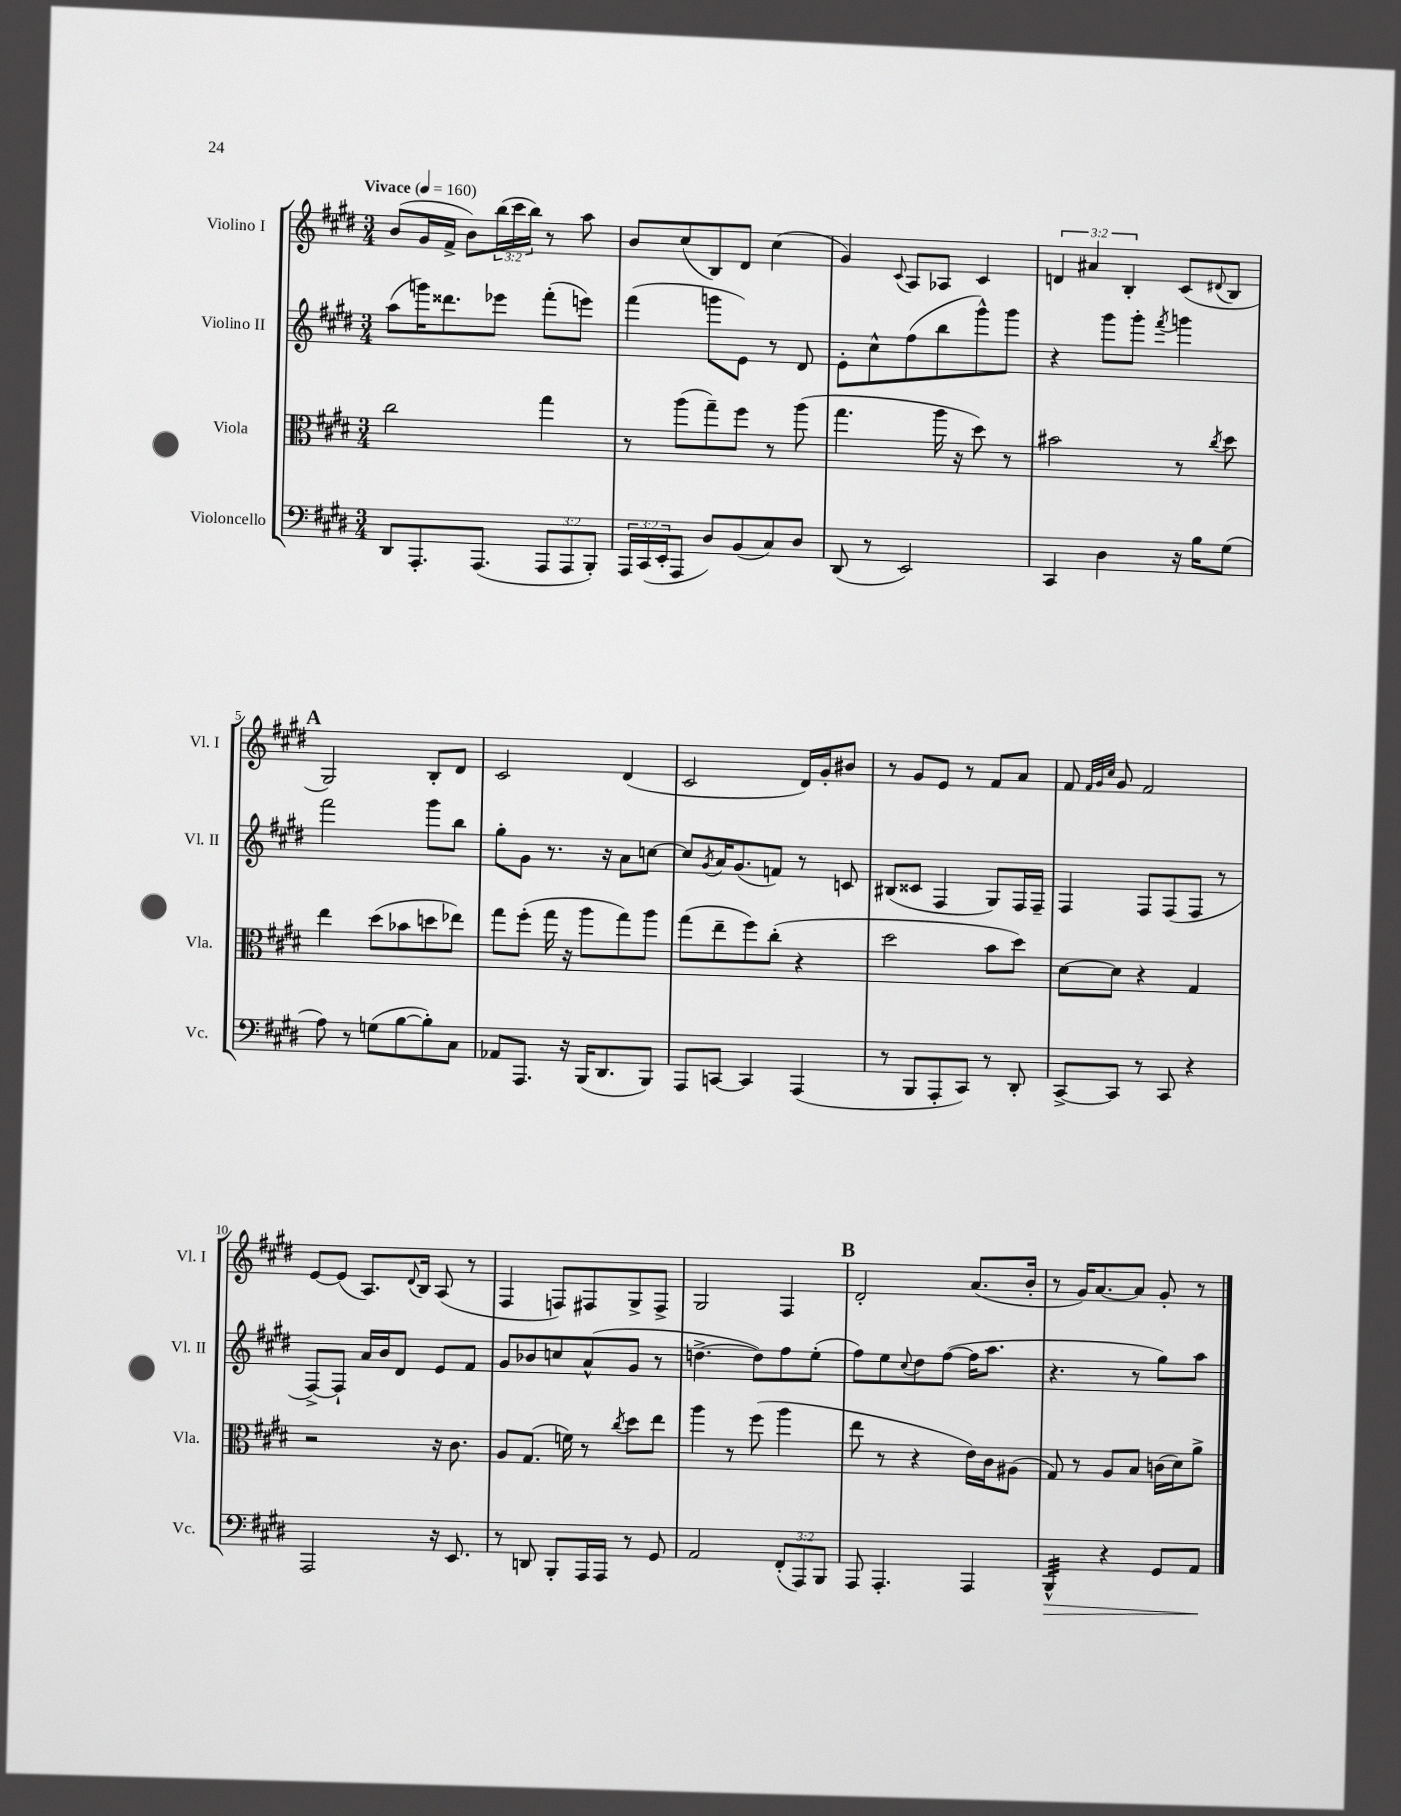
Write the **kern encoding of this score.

**kern	**kern	**kern	**kern
*staff4	*staff3	*staff2	*staff1
*clefF4	*clefC3	*clefG2	*clefG2
*k[f#c#g#d#]	*k[f#c#g#d#]	*k[f#c#g#d#]	*k[f#c#g#d#]
*M3/4	*M3/4	*M3/4	*M3/4
*MM160	*MM160	*MM160	*MM160
8DD#	2cc#	(8aa	(8b
8.AAA'	.	16ggg)	16g#
.	.	8.ddd##	16f#^
.	.	.	8b)
(8.AAA	.	.	.
.	.	8eee-	(24bb
.	.	.	24ccc#
.	.	.	24bb)
12AAA	4gg#	(8fff#'	8r
12AAA	.	.	.
.	.	8eee)	8aa
12BBB')	.	.	.
=	=	=	=
24AAA	8r	(4fff#	8b
(24CC#	.	.	.
24EE'	.	.	.
8AAA	(8aa	.	(8cc#
8D#)	8gg#~)	8ggg	8B)
(8BB	8ff#	8e)	8d#
8C#)	8r	8r	(4cc#
8D#	(8aa	8d#	.
=	=	=	=
(8DD#	4.gg#	8e'	4g#)
8r	.	8cc#^^	.
.	.	.	8qqc#
2EE)	.	(8ff#	8A
.	16aa	8bb	8A-
.	16r	.	.
.	8dd#)	8ggg#^^)	4c#
.	8r	8ggg#	.
=	=	=	=
4CC#	2b#	4r	6d
.	.	.	6a#
4D#	.	8ggg#	.
.	.	.	6B'
.	.	8ggg#'	.
.	.	8qfff#	.
16r	8r	4ggg	(8c#
16B	.	.	.
.	8qcc#	.	8qqd#
(8G#	8dd#	.	8B
=	=	=	=
8A)	4ee	2fff#	2G#)
8r	.	.	.
(8G	(8dd#	.	.
[8B	8b-	.	.
8B'])	8dd	8ggg#	8B'
8C#	8ee-)	8bb	8d#
=	=	=	=
8AA-	8gg#	8gg#'	2c#
8.AAA	(8ff#'	8g#	.
.	16gg#	8.r	.
16r	16r	.	.
(16BBB	8aa	.	.
8.DD#	.	16r	.
.	8gg#)	8a	(4d#
8BBB)	8aa	[8cc	.
=	=	=	=
8AAA	(8gg#	8cc]	2c#
.	.	8qg#	.
[8CC	8ee~	16a	.
.	.	(8.g#	.
4CC]	8ff#)	.	.
.	(8cc#'	8f)	.
(4AAA	4r	8r	16d#)
.	.	.	16g#'
.	.	8c	8b#
=	=	=	=
8r	2dd#	(8B#	8r
8BBB	.	8c##	8g#
8AAA'	.	4F#	8e
8CC#)	.	.	8r
8r	8b	8G#)	8f#
8DD#'	8dd#)	16F#	8a
.	.	16F#~	.
=	=	=	=
[8CC#^	[8d#	4F#	8f#
.	.	.	32qqf#
.	.	.	32qqg#
.	.	.	32qqcc#
8CC#]	8d#]	.	8g#
8r	4r	8F#	2f#
8CC#	.	(8F#	.
4r	4G#	8F#	.
.	.	8r	.
=	=	=	=
2AAA	2r	[8F#^)	[8e
.	.	8F#`]	(8e]
.	.	16a	8.A)
.	.	16b	.
.	.	8d#	.
.	.	.	8qqd#
.	.	.	16B
16r	16r	8e	(8A
8.EE	8.c#	.	.
.	.	8f#	8r
=	=	=	=
8r	8A	8g#	4F#
8DD	(8.G#	8b-	.
8BBB'	.	8cc	8F)
.	16f)	.	.
16AAA	8r	(8a^^	8F#
16AAA	.	.	.
.	8qcc#	.	.
8r	8dd#	8g#	8G#^
8GG#	8ee	8r	8F#^
=	=	=	=
2AA	4aa	[4.dd^	2G#
.	8r	.	.
.	(8ff#	8dd])	.
(12FF#'	4aa	8ff#	4F#
12AAA)	.	.	.
.	.	(8ee'	.
12BBB	.	.	.
=	=	=	=
8AAA	8ee	8ff#)	2d#'
4.AAA'	8r	8ee	.
.	.	8qqcc#	.
.	4r	8dd#	.
.	.	([8ff#	.
4AAA	16e)	16ff#]	(8.a
.	16c#	8.aa	.
.	(8A#	.	.
.	.	.	16b'
=	=	=	=
4BBB^^	8G#)	4.r	8r
.	8r	.	16g#)
.	.	.	[8.a
4r	8A	.	.
.	8B	8r	8a]
8GG#	(16c	8gg#)	8g#'
.	16d#)	.	.
8AA	8a^	8aa	8r
==	==	==	==
*-	*-	*-	*-
